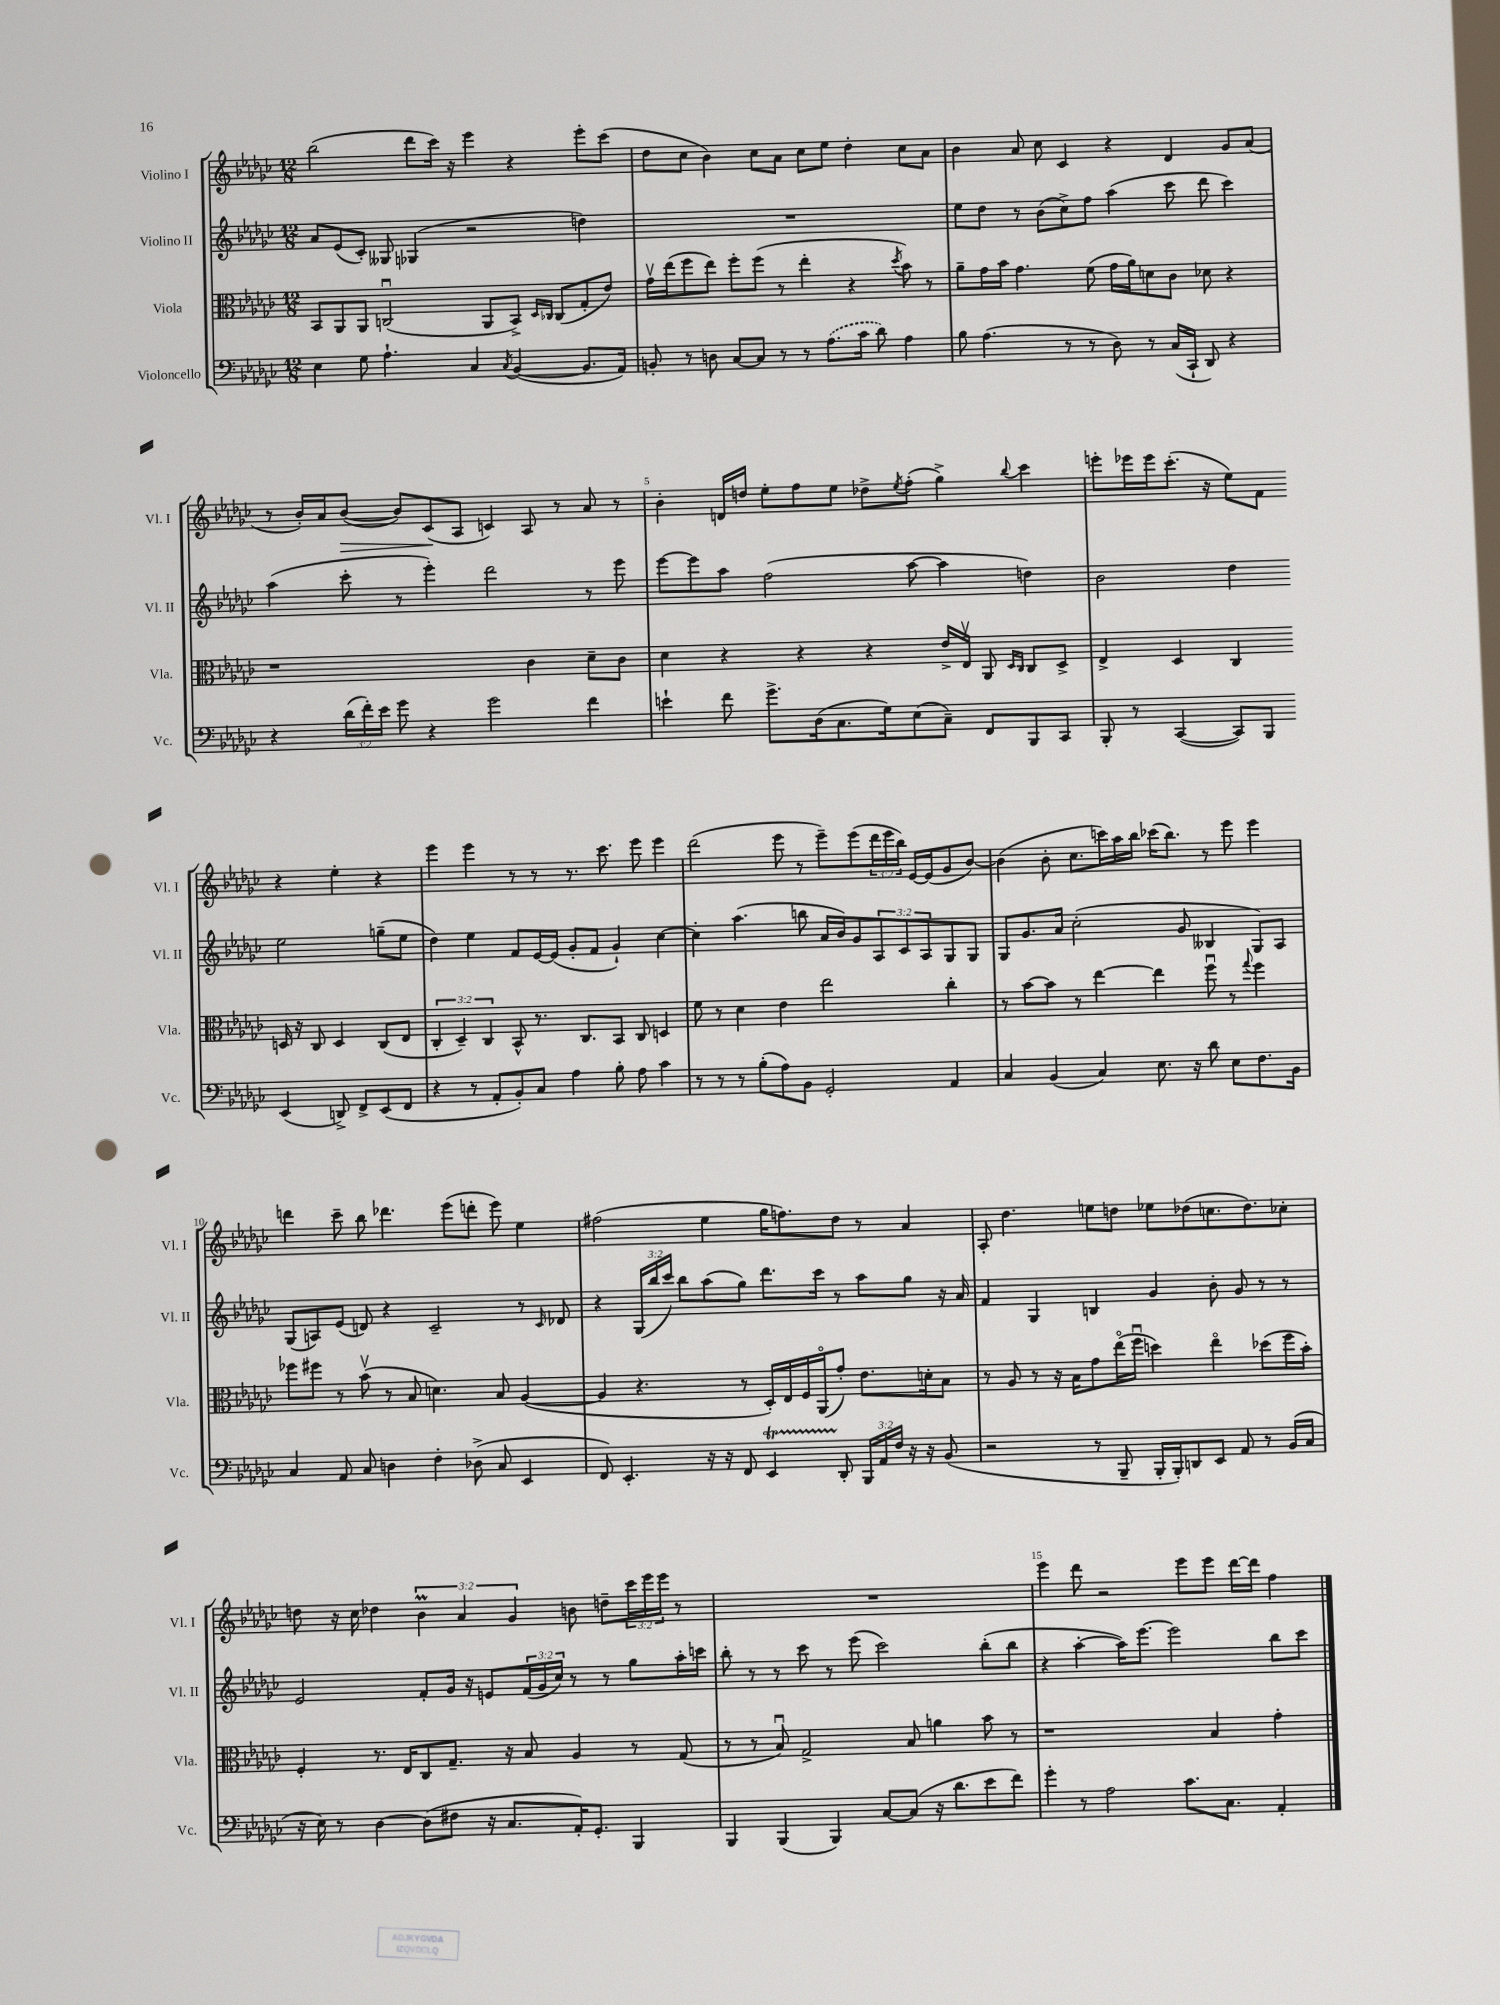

**kern	**kern	**kern	**kern
*staff4	*staff3	*staff2	*staff1
*clefF4	*clefC3	*clefG2	*clefG2
*k[b-e-a-d-g-c-]	*k[b-e-a-d-g-c-]	*k[b-e-a-d-g-c-]	*k[b-e-a-d-g-c-]
*M12/8	*M12/8	*M12/8	*M12/8
4E-	8BB-	8a-	(2bb-
.	8AA-	(8e-	.
8G-	8AA-	8c-')	.
4.A-`	(2Cu	8G--	.
.	.	(4G-	8ddd-
.	.	.	16ccc-)
.	.	.	16r
4C-	.	2r	4eee-
.	8AA-	.	.
8qC-	.	.	.
([4BB-	8BB-^)	.	4r
.	16qqD-	.	.
.	16qqC-	.	.
.	(8C-	.	.
8.BB-]	8G-'	4dd)	8eee-'
.	8e-)	.	(8ccc-
16AA-)	.	.	.
=	=	=	=
8BB'	16g-v	1.r	8dd-
.	(16ee-	.	.
8r	8ff	.	8cc-
8D	8ee-)	.	4b-)
[8C-	8ff'	.	.
8C-]	(8ff	.	8cc-
8r	8r	.	8a-
8r	4ee-'	.	8cc-
(8.A-	.	.	8ee-
.	4r	.	4dd-'
16c-	.	.	.
8d-)	.	.	.
.	8qdd-	.	.
4A-	8b-)	.	8cc-
.	8r	.	8a-
=	=	=	=
8B-	8a-~	8ee-	4b-
(4.A-	16g-	8dd-	.
.	16b-	.	.
.	4.g-	8r	8a-
.	.	(8b-	8cc-
8r	.	8cc-^)	4c-
8r	(8f	8ff	.
8D-)	16g-	(4aa-	4r
.	16a-)	.	.
8r	8d	.	.
(16C-	8c-	8ccc-	4d-
16CC-`	.	.	.
8DD-)	8d-	8ddd-	.
4r	4r	4ccc-)	8g-
.	.	.	(8a-
=	=	=	=
4r	1r	(4aa-	8r
.	.	.	16b-')
.	.	.	16a-
(24d-	.	8ccc-'	([8b-
24f')	.	.	.
24e-	.	.	.
8g-	.	8r	8b-])
4r	.	4eee-')	(8c-
.	.	.	8A-
2g-	.	2ddd-	4c)
.	4c-	.	8A-
.	.	.	8r
4f	8d-~	8r	8a-
.	8c-	8eee-	8r
=	=	=	=
4e`	4d-	[8eee-	4b-'
.	.	8eee-]	.
8f	4r	8aa-	16d
.	.	.	16dd
8.g-^	.	(2ff	8ee-'
.	4r	.	8ff
(16D-	.	.	.
8.C-	.	.	8ee-
.	4r	.	8dd-^
16G-)	.	.	.
.	.	.	8qee-
(8E-	.	[8aa-	(8ff'
8C-~)	16e-^	4aa-]	4gg-^)
.	16E-v	.	.
8FF	8AA-	.	.
.	16qqD-	.	.
.	16qqC-	.	8qqbb-
8BBB-	8C-	4dd)	4ccc-
8CC-	8D-^	.	.
=	=	=	=
8BBB-'	4E-^	2b-	8eee'
8r	.	.	16eee-
.	.	.	16eee-
([4CC-	4D-	.	(8.ccc-'
.	.	.	16r
8CC-])	4C-	4dd-	8ee-)
8BBB-	.	.	8f
(4EE-	16D	2ee-	4r
.	16r	.	.
.	8C-	.	.
8DD^)	4D	.	4ee-'
8FF^	.	.	.
(8EE-	(8C-	(8gg~	4r
8FF	8E-	8ee-	.
=	=	=	=
4r	6C-'	4dd-)	4eee-
.	6D-~)	.	.
8r	.	4ee-	4eee-
.	6C-	.	.
8AA-'	.	.	.
8BB-')	8BB-^^	8f	8r
8C-	8.r	[16e-	8r
.	.	(16e-]	.
4A-	.	8g-'	8.r
.	8.C-	.	.
.	.	8f	.
.	.	.	8.ccc-
8B-'	8BB-	4g-`)	.
8A-	8C-	.	8eee-
4c-	4D	[4cc-	4eee-
=	=	=	=
8r	8f	4cc-']	(2ddd-
8r	8r	.	.
8r	4d-	(4.aa-	.
(8B-'	.	.	.
8A-)	4e-	.	8eee-
8BB-	.	8bb	8r
2GG-'	2ee-	16a-	8eee-~)
.	.	16b-)	.
.	.	8g-	(8eee-
.	.	12A-	24ddd-
.	.	.	24eee-
.	.	12c-	24bb-)
.	.	.	[16e-
.	.	12A-	.
.	.	.	(16e-]
4AA-	4cc-'	8G-	8g-
.	.	8G-	[8b-)
=	=	=	=
4C-	8r	8G-	(4b-]
.	[8b-	8.g-	.
(4BB-	8b-]	.	8b-'
.	.	16a-	.
.	8r	(2cc-'	8.cc-
4C-)	[4ee-	.	.
.	.	.	16ccc)
.	.	.	16aa-
.	.	.	16bb-
8.E-	4ee-]	.	(16ccc-
.	.	.	8.bb-)
.	.	8g-	.
16r	.	.	.
8d-	8ffu	4B--	8r
8E-	8r	.	8eee-
.	8qqgg-	.	.
8.F	4ff	8G-)	4eee-
.	.	8A-	.
16BB-	.	.	.
=	=	=	=
4C-	8ff-	(8G-	4ddd
.	8ff#	8A)	.
8AA-	8r	(8e-	8ccc-~
8C-	(8b-v	8d)	8bb-
4D	8r	4r	4.ddd-
.	8B-	.	.
4F'	4.d)	2c-~	.
.	.	.	(8eee-
(8D-^	.	.	8ddd'
8C-	8B-	.	8eee-)
4EE-	([4A-	8r	4ee-
.	.	16qqc-	.
.	.	8d-	.
=	=	=	=
8FF)	4A-]	4r	(2ff#
4.EE-'	.	.	.
.	4.r	(24G-	.
.	.	24bb-	.
.	.	24ccc-)	.
.	.	8bb-	.
16r	.	(8aa-	4ee-
16r	.	.	.
8FF	8r	8gg-)	.
4EE-	16D-')	8.ddd-	16gg-
.	16E-	.	8.ff)
.	16F	.	.
.	(16AA-o	16ccc-	.
8DD-'	8g-')	8r	8dd-
24BBB-	8.e-	8aa-	8r
24AA-	.	.	.
24F	.	.	.
16r	.	8gg-	4a-
16r	16d'	.	.
(8BB-	8B-	16r	.
.	.	16a-	.
=	=	=	=
2r	8r	4f	8A-'
.	8A-	.	4.dd-
.	8r	4G-	.
.	16r	.	.
.	16B-	.	.
8r	8g-	4B	8ee
8BBB-~	(16ee-o	.	8dd
.	16ffu	.	.
16BBB-'	4dd)	4g-	8ee-
16BBB-')	.	.	.
8DD	.	.	(8dd-
8EE-	4ee-o	8b-'	8.cc
8AA-	.	8g-	.
.	.	.	8.dd-)
8r	(8dd-	8r	.
(16BB-	16ff	8r	8cc-'
16C-	16b-')	.	.
=	=	=	=
16r	4F'	2e-	8dd
16E-)	.	.	.
8r	.	.	16r
.	.	.	16cc-
[4D-	8.r	.	4dd-
.	16E-	.	.
(8D-]	8C-	8f'	6b-
8F#	8.G-~	16g-	.
.	.	.	6a-
.	.	16r	.
16r	.	8e	.
8.C-	16r	.	.
.	.	.	6g-
.	8B-	(24f	.
.	.	24g-	.
.	.	24cc-)	.
16AA-')	4A-	8r	8b
8.GG-'	.	.	.
.	.	8r	8dd~
4BBB-	8r	8gg-	24ccc-
.	.	.	24eee-
.	.	.	24eee-
.	(8G-	16aa-'	8r
.	.	16ccc	.
=	=	=	=
4BBB-	8r	8bb-'	1.r
.	8r	8r	.
(4BBB-	8B-u)	8r	.
.	2G-^	8ccc-	.
4BBB-)	.	8r	.
.	.	(8eee-	.
[8C-	.	2ccc-)	.
(8C-]	8B-	.	.
16r	4a	.	.
8.d-	.	.	.
8e-	8b-	(8bb-'	.
8f)	8r	8bb-	.
=	=	=	=
4g-'	1r	4r	4eee-
8r	.	[4aa-'	8ddd-
2A-	.	.	2r
.	.	16aa-])	.
.	.	[8.eee-	.
.	.	2eee-]	.
8.c-	.	.	8eee-
.	4B-	.	8eee-
8.C-	.	.	.
.	.	.	[16ddd-
.	.	.	16ddd-]
4AA-'	4g-'	8bb-	4ff
.	.	8ccc-	.
==	==	==	==
*-	*-	*-	*-
